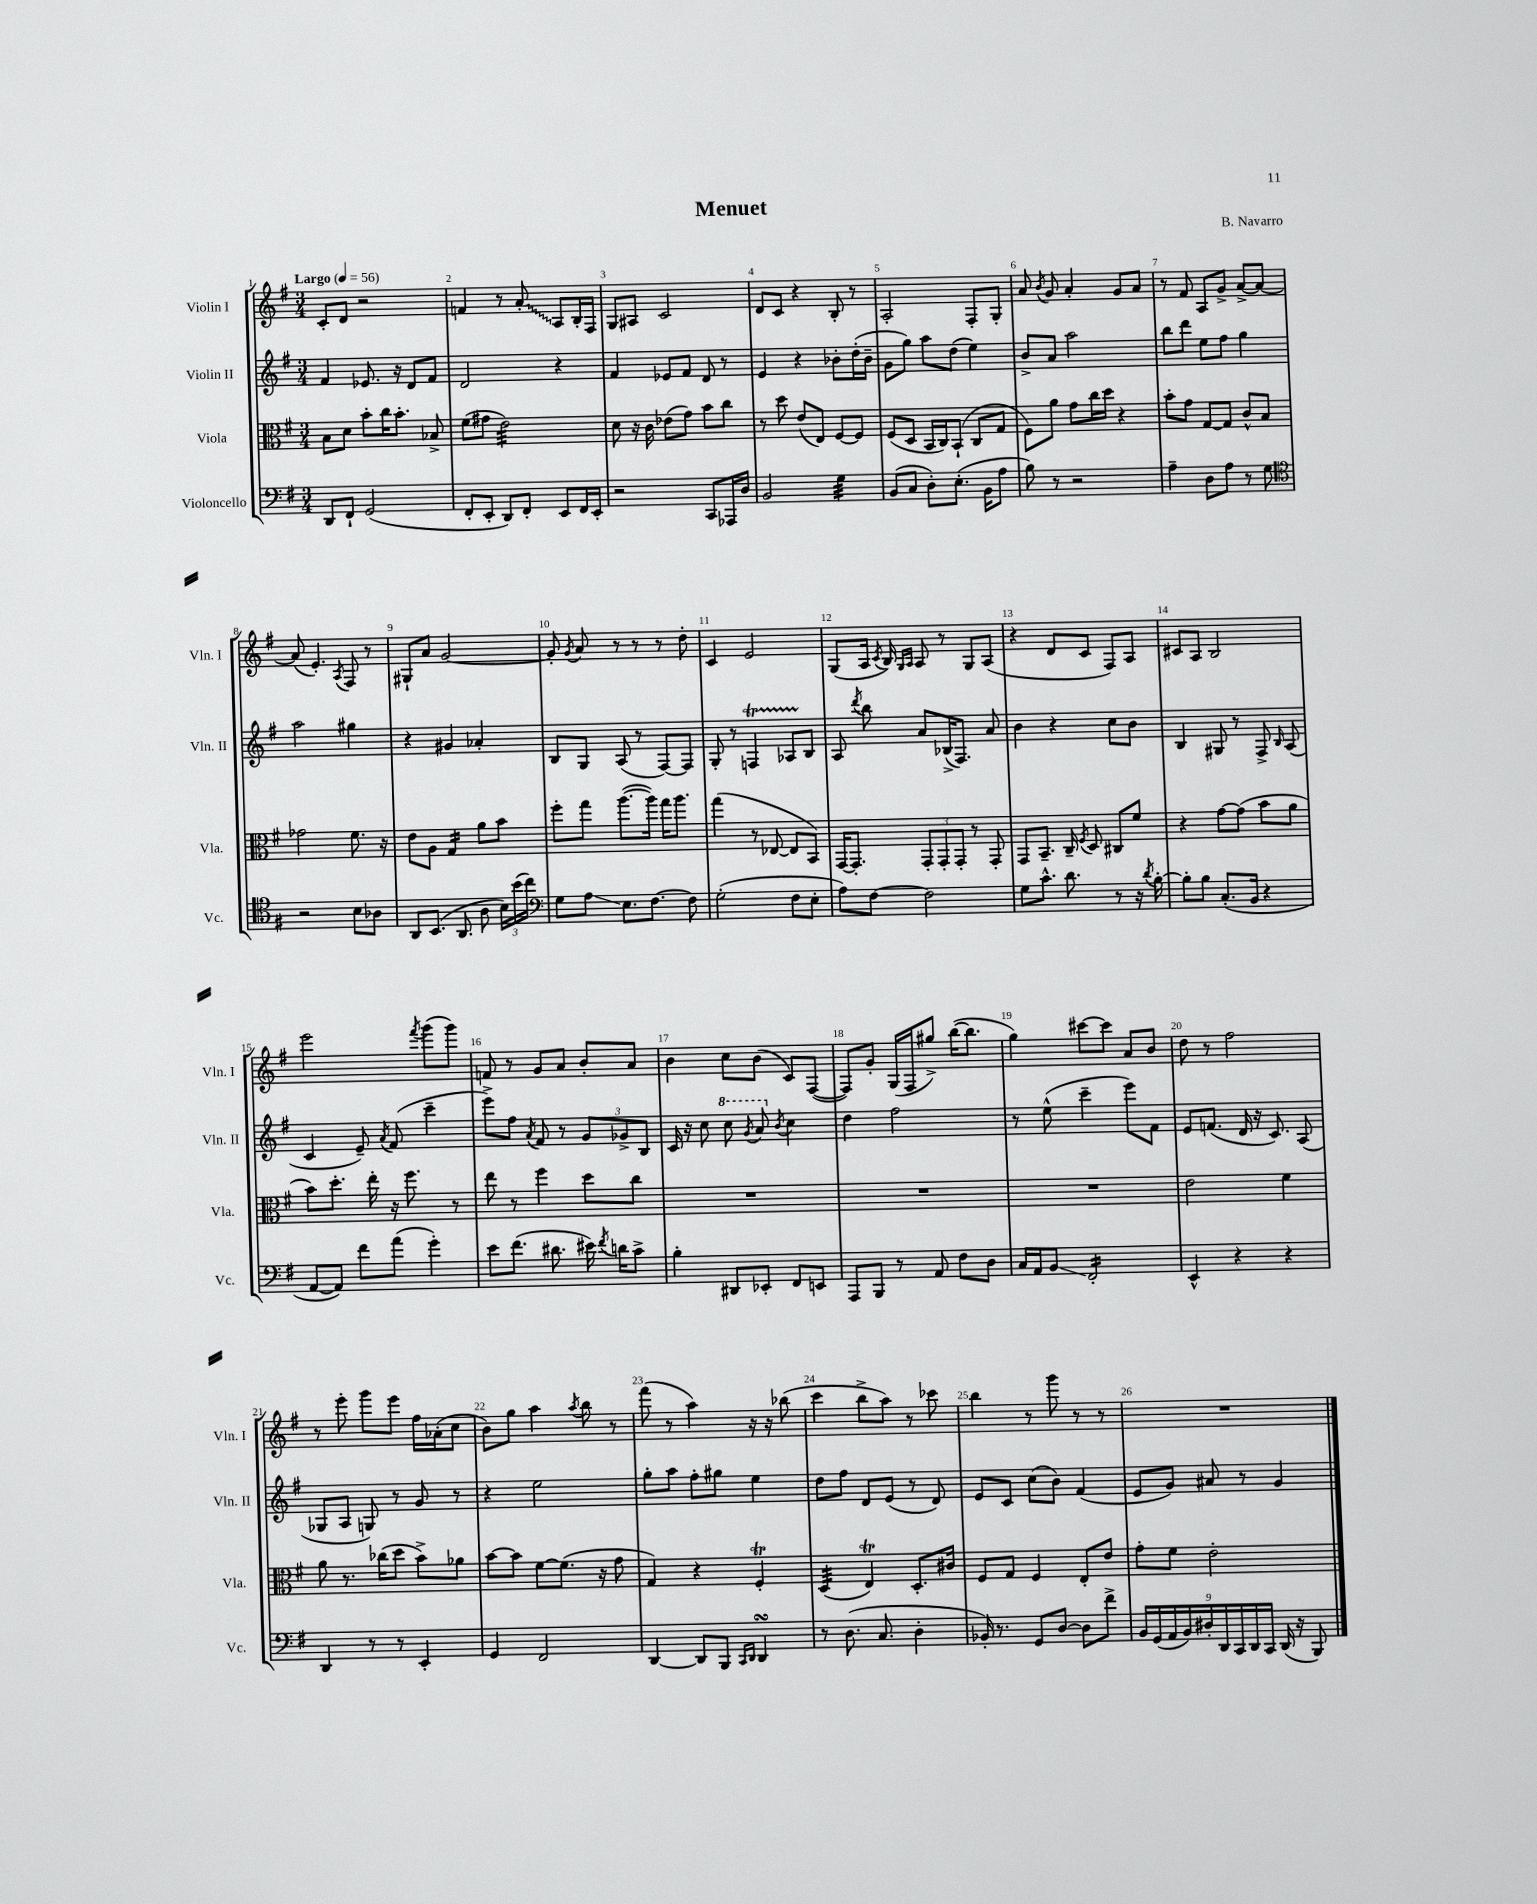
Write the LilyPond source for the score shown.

\header { title = "Menuet" composer = "B. Navarro" }
<<
\new StaffGroup <<
\new Staff = "s0" \with { instrumentName = "Violin I" shortInstrumentName = "Vln. I" } {
    \clef treble \key g \major \numericTimeSignature \time 3/4 \tempo "Largo" 4 = 56
    \autoBeamOff c'8[-. d'8] r2 |
    f'4 r8 \once \override Glissando.style = #'zigzag a'8-.\glissando a8[ b16-. fis16] |
    g8[ ais8] c'2 |
    d'8[ c'8] r4 b8-. r8 |
    a2-. fis8[-. g8]-. |
    a'8 \acciaccatura { b'8 } g'8 a'4-. g'8[ a'8] |
    r8 fis'8 a8[ g'8]-> a'8[~-> a'8]~ |
    a'8( e'4.-.) \acciaccatura { a8 } fis8 r8 |
    gis8[-! a'8] g'2~ |
    g'8-. \acciaccatura { g'8 } a'8 r8 r8 r8 d''8-. |
    c'4 e'2 |
    g8[( a16] \acciaccatura { c'8 } b16) \grace { g16[ a16] } a8 r8 g8[ a8]( |
    r4 d'8[ c'8] fis8[) a8] |
    cis'8[ a8] b2 |
    e'''2 \acciaccatura { fis'''8 } g'''8[( g'''8]) |
    f'8 r8 g'8[ a'8] b'8[-. a'8] |
    b'4 c''8[ b'8]( c'8[) fis8]~( |
    fis8[) g'8]-. g16[( fis16 gis''8]->) b''16[~( b''8.] |
    g''4) cis'''8[~ cis'''8] a'8[ b'8] |
    d''8 r8 fis''2 |
    r8 e'''8-. g'''8[ e'''8] fis''16[ aes'16-.( c''8] |
    b'8[) g''8] a''4 \acciaccatura { a''8 } b''8 r8 |
    fis'''8( r8 a''4) r16 r16 bes''8( |
    c'''4 b''8[-> a''8]) r8 ces'''8 |
    b''4 r8 g'''8 r8 r8 |
    R2. \bar "|." |
}
\new Staff = "s1" \with { instrumentName = "Violin II" shortInstrumentName = "Vln. II" } {
    \clef treble \key g \major \numericTimeSignature \time 3/4
    \autoBeamOff fis'4 ees'8. r16 d'8[ fis'8] |
    d'2 r4 |
    fis'4 ees'8[ fis'8] d'8 r8 |
    e'4 r4 bes'8[-. d''16-.( bes'16]-- |
    g'8[ g''8]) a''8[ d''8]( e''4) |
    b'8[-> a'8] a''2 |
    b''8[ d'''8] e''8[ fis''8] g''4 |
    a''2 gis''4 |
    r4 gis'4 aes'4-. |
    b8[ g8] a8( r8 fis8[~) fis8] |
    g8-. r8 f4\startTrillSpan aes8[ b8]\stopTrillSpan |
    a8 \acciaccatura { d'''8 } b''8 a'8[ bes16->( fis8.]) a'8 |
    b'4 r4 c''8[ b'8] |
    b4 gis8 r8 fis8-> \grace { b16 } a8( |
    c'4 e'8--) \acciaccatura { a'8 } fis'8( c'''4-- |
    e'''8[->) fis''8] \acciaccatura { a'8 } fis'8 r8 \tuplet 3/2 { g'8[ ges'8-> b8] } |
    c'16 r16 c''8 \ottava #1 c'''8 \acciaccatura { g''8 } a''8 \ottava #0 \acciaccatura { b'8 } c''4 |
    d''4 fis''2 |
    r8 e''8-^( c'''4-- e'''8[) fis'8] |
    e'8[ f'8.]( d'16 r16 c'8.) a8( |
    ges8[ a8] g8) r8 g'8 r8 |
    r4 e''2 |
    g''8[-. a''8] fis''8[-. gis''8] e''4 |
    d''8[ fis''8] d'8[ e'8]( r8 d'8) |
    e'8[ c'8] c''8[( b'8]) fis'4( |
    e'8[ g'8]) ais'8 r8 g'4 \bar "|." |
}
\new Staff = "s2" \with { instrumentName = "Viola" shortInstrumentName = "Vla." } {
    \clef alto \key g \major \numericTimeSignature \time 3/4
    \autoBeamOff b8[ d'8] b'8[-. c''16 b'8.]-. bes8-> |
    fis'8[( gis'8] e'2:32) |
    d'8 r16 c'16 ees'8[( g'8]) b'8[ c''8] |
    r8 d''8 e'8[( e8]) fis8[~ fis8] |
    fis8[( d8] b,16[ c16) b,8]-!( c8[ g8] |
    fis8[) a'8] g'8[ c''16 d''16] r4 |
    b'8[-. g'8] g8[~ g8] c'8[-^ b8] |
    ges'2 fis'8. r16 |
    e'8[ a8] g4:16 a'8[ b'8] |
    fis''8[-. g''8] a''8.[~( a''16]) g''16[ a''8.] |
    g''4( r8 ees8~ ees8[ b,8]) |
    g,16[~ g,8.]-. \tuplet 3/2 { g,8[-. g,8-. g,8]-. } r8 g,8-. |
    g,8[ b,8.]-- c16-- \acciaccatura { fis8 } d8 cis8[ fis'8] |
    r4 g'8[~ g'8]( b'8[ a'8] |
    b'8[) d''8.]-. e''16-. r16 fis''8. r8 |
    e''8 r8 fis''4 d''8[ c''8] |
    R2. |
    R2. |
    R2. |
    e'2 fis'4 |
    a'8 r8. ces''16[( d''8] b'8[->) aes'8] |
    b'8[~ b'8] fis'8[~ fis'8.]( r16 g'8 |
    g4) r4 fis4-.\trill |
    d4:32( e4\trill) d8.[-. cis'16] |
    fis8[ g8] fis4 e8[-. e'8] |
    g'8[-. fis'8] e'2-. \bar "|." |
}
\new Staff = "s3" \with { instrumentName = "Violoncello" shortInstrumentName = "Vc." } {
    \clef bass \key g \major \numericTimeSignature \time 3/4
    \autoBeamOff d,8[ fis,8]-! g,2( |
    fis,8[-. e,8]-. d,8[) fis,8]-. e,8[ fis,16 e,16]-. |
    r2 c,8[ aes,,16 d16] |
    b,2 g4:32 |
    b,8[( c8] d8[-.) e8.]-.( b,16[ a8] |
    b8) r8 r2 |
    a4-- d8[ a8] r8 g8 |
    \clef tenor r2 b8[ aes8] |
    a,8[ b,8.]( a,8. a8 \tuplet 3/2 { b16[) b'16( c''16]) } |
    \clef bass g8[ a8]\glissando e8.[ fis8.]~ fis8 |
    g2-.( fis8[ e8]-. |
    a8[) fis8]~ fis2 |
    g8[ c'8.]-^ d'8. r8 r16 \acciaccatura { d'8 } b16~-. |
    b8[-. b8] c8.[-.( b,16] r4 |
    a,8[~ a,8]) fis'8[ a'8]( g'4-.) |
    e'8[ fis'8.]( dis'8. eis'16) \acciaccatura { fis'8 } d'16[ c'8]-> |
    b4-. dis,8[ ees,8]-. fis,8[ e,8] |
    a,,8[ b,,8] r8 a,8 fis8[ d8] |
    c16[ a,16 b,8]\glissando fis,2:16-. |
    e,4-^ r4 r4 |
    d,4 r8 r8 e,4-. |
    g,4 fis,2 |
    d,4~ d,8[ b,,8] \grace { c,16[ d,16] } d,4\turn |
    r8 d8.( c8. d4-. |
    bes,16-.) r8. g,8[ d8]~ d8[ fis'8]-> |
    \tuplet 9/8 { b,16[ g,16( a,16 b,16) dis16-. d,16 c,16 d,16 c,16] } d,16( r16 b,,8) \bar "|." |
}
>>
>>
\layout { \context { \Score \override BarNumber.break-visibility = ##(#f #t #t) barNumberVisibility = #all-bar-numbers-visible } }
